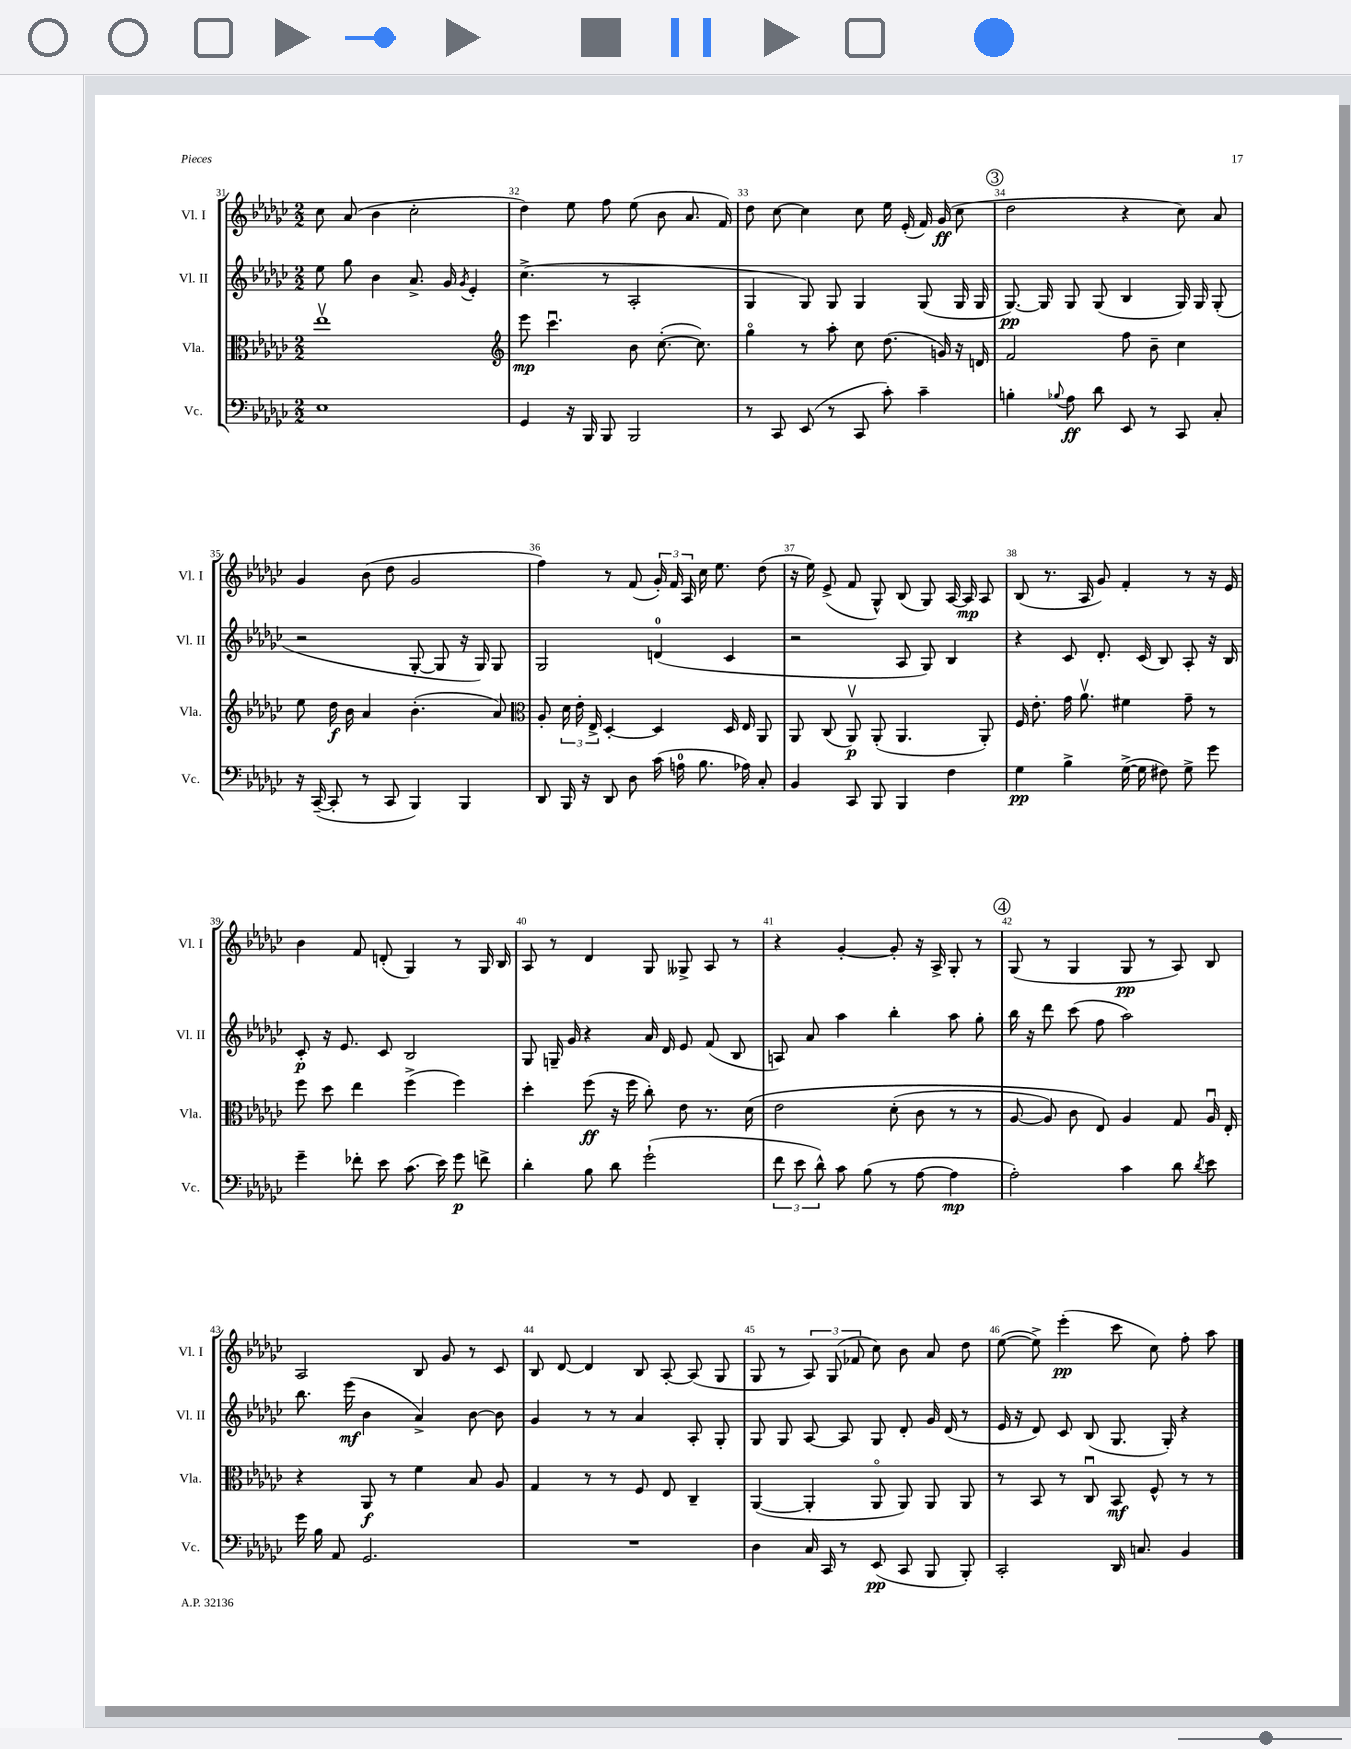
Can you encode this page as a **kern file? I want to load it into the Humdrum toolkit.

**kern	**dynam	**kern	**dynam	**kern	**dynam	**kern	**dynam
*part4	*part4	*part3	*part3	*part2	*part2	*part1	*part1
*staff4	*staff4	*staff3	*staff3	*staff2	*staff2	*staff1	*staff1
*I"Vc.	*	*I"Vla.	*	*I"Vl. II	*	*I"Vl. I	*
*I'Vc.	*	*I'Vla.	*	*I'Vl. II	*	*I'Vl. I	*
*clefF4	*	*clefC3	*	*clefG2	*	*clefG2	*
*k[b-e-a-d-g-c-]	*	*k[b-e-a-d-g-c-]	*	*k[b-e-a-d-g-c-]	*	*k[b-e-a-d-g-c-]	*
*M2/2	*	*M2/2	*	*M2/2	*	*M2/2	*
=31	=31	=31	=31	=31	=31	=31	=31
1E-	.	1ee-v	.	8ee-\	.	8cc-\	.
.	.	.	.	8gg-\	.	(8a-/	.
.	.	.	.	4b-\	.	4b-\	.
.	.	.	.	8.a-^/	.	2cc-'\	.
.	.	.	.	16g-/	.	.	.
.	.	.	.	8qg-/	.	.	.
.	.	.	.	4e-'/	.	.	.
=32	=32	=32	=32	=32	=32	=32	=32
*	*	*clefG2	*	*	*	*	*
4GG-/	.	8eee-\	mp	(4.cc-^\	.	4dd-\)	.
.	.	4.ccc-u\	.	.	.	.	.
16r	.	.	.	.	.	8ee-\	.
16BBB-/	.	.	.	.	.	.	.
8BBB-/	.	.	.	8r	.	8ff\	.
2BBB-/	.	8b-\	.	2A-'/	.	(8ee-\	.
.	.	([8.cc-'\	.	.	.	8b-\	.
.	.	.	.	.	.	8.a-/	.
.	.	8.cc-\])	.	.	.	.	.
.	.	.	.	.	.	16f/)	.
=33	=33	=33	=33	=33	=33	=33	=33
8r	.	4gg-\	.	4G-/	.	8dd-\	.
8CC-/	.	.	.	.	.	[8cc-\	.
(8EE-/	.	8r	.	8G-/)	.	4cc-\]	.
8r	.	8aa-'\	.	8G-/	.	.	.
8CC-/	.	8cc-\	.	4G-/	.	8cc-\	.
8c-'\)	.	(8.dd-\	.	.	.	16ee-\	.
.	.	.	.	.	.	(16e-'/	.
4c-~\	.	.	.	(8G-/	.	16f/)	.
.	.	16gn/)	.	.	.	(16g-/	ff
.	.	16r	.	16G-/	.	8cc-\	.
.	.	16dn/	.	16G-/	.	.	.
!!LO:REH:place=s1:t=3
=34	=34	=34	=34	=34	=34	=34	=34
4Bn'\	.	2f/	.	[8.G-/)	pp	2dd-\	.
.	.	.	.	16G-/]	.	.	.
8qqB-X/	.	.	.	.	.	.	.
8A-\	ff	.	.	8G-/	.	.	.
8d-\	.	.	.	(8G-/	.	.	.
8EE-/	.	8ff\	.	4B-/	.	4r	.
8r	.	8b-~\	.	.	.	.	.
8CC-/	.	4cc-\	.	16G-/)	.	8cc-\)	.
.	.	.	.	16G-/	.	.	.
8C-'/	.	.	.	(8G-'/	.	8a-/	.
!!LO:LB:g=z
=35	=35	=35	=35	=35	=35	=35	=35
16r	.	8ee-\	.	2r	.	4g-/	.
([16CC-~/	.	.	.	.	.	.	.
8CC-'/]	.	16dd-\	f	.	.	.	.
.	.	16b-\	.	.	.	.	.
8r	.	4a-/	.	.	.	(8b-\	.
8CC-/	.	.	.	.	.	8dd-\	.
4BBB-/)	.	(4.b-'\	.	[8G-'/	.	2g-/	.
.	.	.	.	8G-/]	.	.	.
4BBB-/	.	.	.	16r	.	.	.
.	.	.	.	16G-/)	.	.	.
.	.	8a-/)	.	8G-/	.	.	.
=36	=36	=36	=36	=36	=36	=36	=36
*	*	*clefC3	*	*	*	*	*
8DD-/	.	8A-'/	.	2G-/	.	4ff\)	.
16BBB-/	.	24d-\	.	.	.	.	.
.	.	24e-'\	.	.	.	.	.
16r	.	.	.	.	.	.	.
.	.	24E-^/	.	.	.	.	.
8DD-/	.	[4D-'/	.	.	.	8r	.
8D-\	.	.	.	.	.	(8f/	.
(16c-\	.	4D-/]	.	(4dn/	.	24g-'/)	.
.	.	.	.	.	.	24f/	.
16An\	.	.	.	.	.	.	.
.	.	.	.	.	.	24A-/	.
8.B-\	.	.	.	.	.	16cc-\	.
.	.	.	.	.	.	8.ee-\	.
.	.	16D-/	.	4c-/	.	.	.
16A-X\)	.	16E-/	.	.	.	.	.
8C-'/	.	8AA-/	.	.	.	(8dd-\	.
=37	=37	=37	=37	=37	=37	=37	=37
4BB-/	.	8AA-/	.	2r	.	16r	.
.	.	.	.	.	.	16ee-\)	.
.	.	(8C-/	.	.	.	(8e-^/	.
8CC-/	.	8AA-v/)	p	.	.	8f/	.
8BBB-/	.	(8AA-'/	.	.	.	8G-^^/)	.
4BBB-/	.	4.AA-/	.	8A-/	.	(8B-/	.
.	.	.	.	8G-/)	.	8G-/)	.
4F\	.	.	.	4B-/	.	[16A-/	.
.	.	.	.	.	.	16A-/]	mp
.	.	8AA-'/)	.	.	.	8A-/	.
=38	=38	=38	=38	=38	=38	=38	=38
4G-\	pp	16F/	.	4r	.	(8B-/	.
.	.	8.e-'\	.	.	.	.	.
.	.	.	.	.	.	8.r	.
4B-^\	.	16g-\	.	8c-/	.	.	.
.	.	8.a-v\	.	.	.	16A-/	.
.	.	.	.	8.d-'/	.	8g-/)	.
([16G-^\	.	4f#X\	.	.	.	4f'/	.
16G-\]	.	.	.	(16c-/	.	.	.
8F#X\)	.	.	.	8B-/)	.	.	.
8G-^\	.	8g-~\	.	8A-'/	.	8r	.
8g-\	.	8r	.	16r	.	16r	.
.	.	.	.	16B-/	.	16e-/	.
!!LO:LB:g=z
=39	=39	=39	=39	=39	=39	=39	=39
4g-~\	.	8ff\	.	8c-'/	p	4b-\	.
.	.	8dd-\	.	16r	.	.	.
.	.	.	.	8.e-/	.	.	.
8f-X'\	.	4ee-\	.	.	.	8f/	.
8e-\	.	.	.	8c-/	.	(8dn'/	.
(8.c-\	.	(4ff^\	.	2B-/	.	4G-/)	.
16e-\)	.	.	.	.	.	.	.
8g-\	p	4ff\)	.	.	.	8r	.
8fn^\	.	.	.	.	.	16G-/	.
.	.	.	.	.	.	16B-/	.
=40	=40	=40	=40	=40	=40	=40	=40
4d-'\	.	4dd-'\	.	8G-/	.	8A-/	.
.	.	.	.	16Gn~/	.	8r	.
.	.	.	.	16g-/	.	.	.
8B-\	.	(8ff\	ff	4r	.	4d-/	.
8d-\	.	16r	.	.	.	.	.
.	.	16ff\	.	.	.	.	.
(2g-`\	.	8cc-'\)	.	16a-/	.	8G-/	.
.	.	.	.	16d-/	.	.	.
.	.	8e-\	.	8e-/	.	8G--X^/	.
.	.	8.r	.	(8f/	.	8A-/	.
.	.	.	.	8B-/	.	8r	.
.	.	(16d-\	.	.	.	.	.
=41	=41	=41	=41	=41	=41	=41	=41
12f\	.	2e-\	.	8An/)	.	4r	.
12e-\	.	.	.	.	.	.	.
.	.	.	.	8a-/	.	.	.
12d-^^\)	.	.	.	.	.	.	.
8c-\	.	.	.	4aa-\	.	[4g-'/	.
(8B-\	.	.	.	.	.	.	.
8r	.	(8d-'\	.	4bb-'\	.	8g-'/]	.
[8A-\	.	8c-\	.	.	.	16r	.
.	.	.	.	.	.	16A-^/	.
4A-\]	mp	8r	.	8aa-\	.	8G-'/	.
.	.	8r	.	8gg-'\	.	8r	.
!!LO:REH:place=s1:t=4
=42	=42	=42	=42	=42	=42	=42	=42
2A-'\)	.	[8A-/	.	16bb-\	.	(8G-/	.
.	.	.	.	16r	.	.	.
.	.	8A-/])	.	8ddd-\	.	8r	.
.	.	8c-\	.	(8ccc-\	.	4G-/	.
.	.	8E-/)	.	8ff\	.	.	.
4c-\	.	4A-/	.	2aa-\)	.	8G-/	pp
.	.	.	.	.	.	8r	.
8d-\	.	8G-/	.	.	.	8A-/)	.
8qd-/	.	.	.	.	.	.	.
8e-\	.	16A-u/	.	.	.	8B-/	.
.	.	16E-'/	.	.	.	.	.
!!LO:LB:g=z
=43	=43	=43	=43	=43	=43	=43	=43
16g-\	.	4r	.	8.bb-\	.	2A-/	.
16B-\	.	.	.	.	.	.	.
8AA-/	.	.	.	.	.	.	.
.	.	.	.	(16eee-\	mf	.	.
2.GG-/	.	8AA-/	f	4b-\	.	.	.
.	.	8r	.	.	.	.	.
.	.	4f\	.	4a-^/)	.	8B-/	.
.	.	.	.	.	.	8g-/	.
.	.	8B-/	.	[8b-\	.	8r	.
.	.	8A-/	.	8b-\]	.	8c-/	.
=44	=44	=44	=44	=44	=44	=44	=44
1r	.	4G-/	.	4g-/	.	8B-/	.
.	.	.	.	.	.	[8d-/	.
.	.	8r	.	8r	.	4d-/]	.
.	.	8r	.	8r	.	.	.
.	.	8F/	.	4a-/	.	8B-/	.
.	.	8E-/	.	.	.	[8A-'/	.
.	.	4C-~/	.	8A-'/	.	(8A-/]	.
.	.	.	.	8G-'/	.	8G-/	.
=45	=45	=45	=45	=45	=45	=45	=45
4D-\	.	([4AA-/	.	8G-/	.	8G-/	.
.	.	.	.	8G-/	.	8r	.
16C-/	.	4AA-'/]	.	[8A-/	.	12A-/)	.
16CC-/	.	.	.	.	.	.	.
.	.	.	.	.	.	(12G-/	.
8r	.	.	.	8A-/]	.	.	.
.	.	.	.	.	.	12f-X/	.
(8EE-/	pp	8AA-/	.	8G-/	.	8cc-\)	.
8CC-/	.	8AA-/)	.	8d-'/	.	8b-\	.
8BBB-/	.	8AA-/	.	16g-/	.	8a-/	.
.	.	.	.	(16d-/	.	.	.
8BBB-'/)	.	8AA-/	.	8r	.	8dd-\	.
=46	=46	=46	=46	=46	=46	=46	=46
2CC-'/	.	8r	.	16e-/	.	([8ee-\	.
.	.	.	.	16r	.	.	.
.	.	8BB-/	.	8d-/)	.	8ee-^\])	.
.	.	8r	.	8c-/	.	(4eee-'\	pp
.	.	8C-u/	.	(8B-/	.	.	.
16DD-/	.	8BB-/	mf	8.G-/	.	8ccc-\	.
8.Cn/	.	.	.	.	.	.	.
.	.	8F^^/	.	.	.	8cc-\)	.
.	.	.	.	16G-'/)	.	.	.
4BB-/	.	8r	.	4r	.	8ff'\	.
.	.	8r	.	.	.	8aa-\	.
==	==	==	==	==	==	==	==
*-	*-	*-	*-	*-	*-	*-	*-
